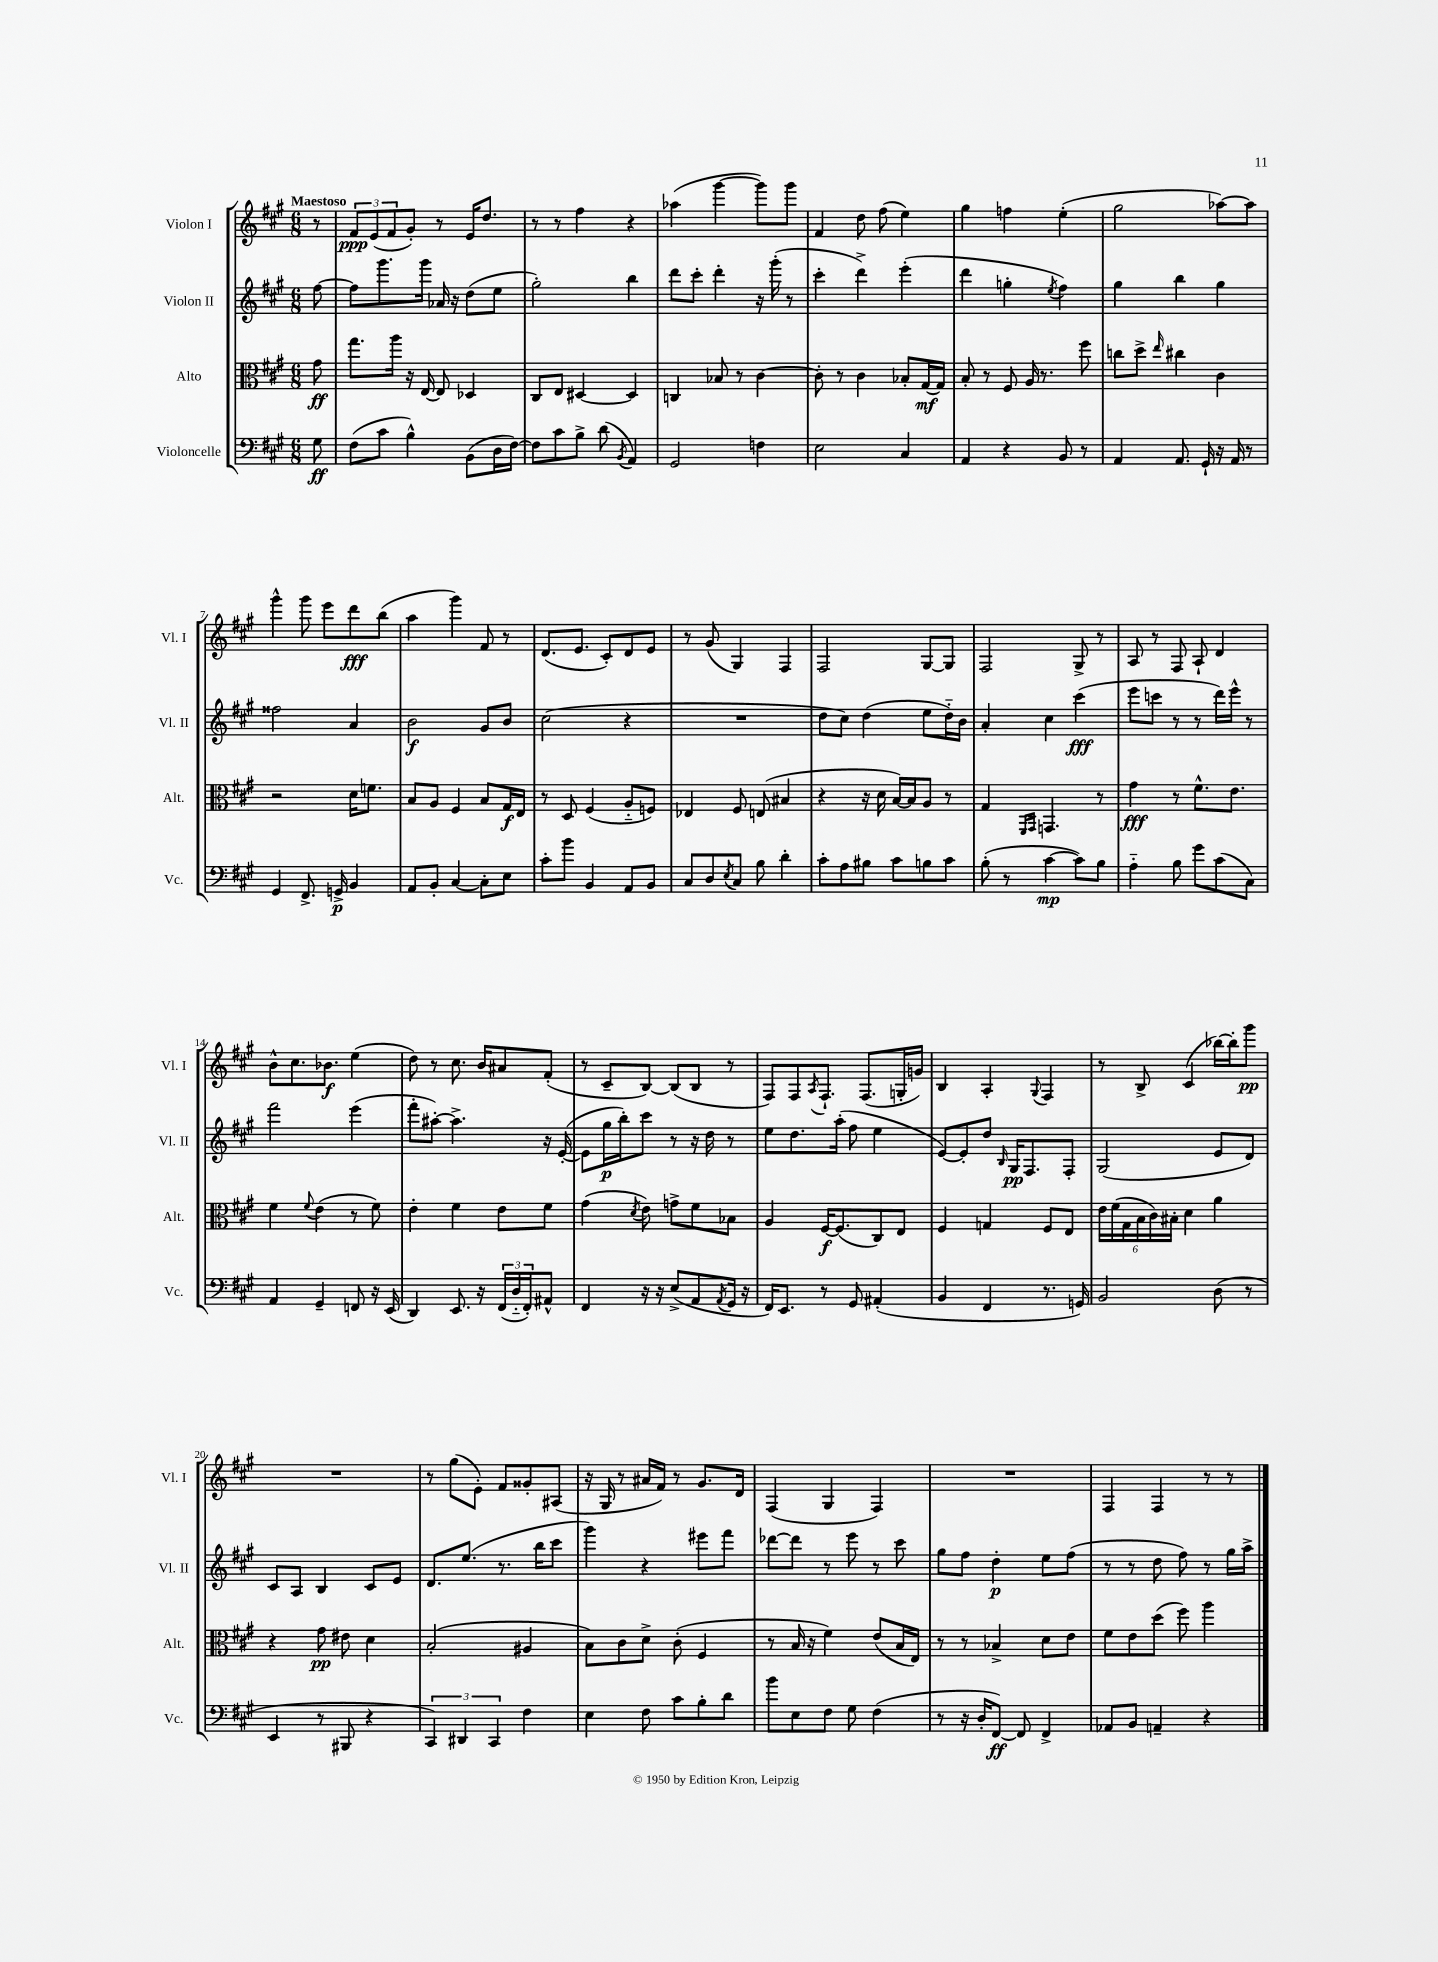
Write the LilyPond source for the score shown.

<<
\new StaffGroup <<
\new Staff = "s0" \with { instrumentName = "Violon I" shortInstrumentName = "Vl. I" } {
    \clef treble \key a \major \numericTimeSignature \time 6/8 \partial 8 \tempo "Maestoso"
    r8 |
    \tuplet 3/2 { fis'8\ppp e'8( fis'8 } gis'8-.) r8 e'16 d''8. |
    r8 r8 fis''4 r4 |
    aes''4( gis'''4~ gis'''8) gis'''8 |
    fis'4 d''8 fis''8( e''4) |
    gis''4 f''4 e''4-.( |
    gis''2 aes''8~) aes''8 |
    gis'''4-^ gis'''8 e'''8 d'''8\fff b''8( |
    a''4 gis'''4) fis'8 r8 |
    d'8.( e'8. cis'8-.) d'8 e'8 |
    r8 gis'8( gis4) fis4 |
    fis2 gis8~ gis8 |
    fis2 gis8-> r8 |
    a8 r8 fis8 a8-! d'4 |
    b'8-^ cis''8. bes'8.\f e''4( |
    d''8) r8 cis''8. b'16 ais'8 fis'8-.( |
    r8 cis'8-- b8~) b8( b8 r8 |
    fis8) fis8 \acciaccatura { a8 } fis8.-! fis8.( g16-. g'16) |
    b4 a4-. \appoggiatura { gis8 } fis4 |
    r8 b8-> cis'4( bes''16~) bes''16-. gis'''8\pp |
    R2. |
    r8 gis''8( e'8-.) fis'8 gisis'8-. ais8( |
    r16 gis16 r8 ais'16 fis'16) r8 gis'8. d'16 |
    fis4( gis4 fis4) |
    R2. |
    fis4 fis4 r8 r8 \bar "|." |
}
\new Staff = "s1" \with { instrumentName = "Violon II" shortInstrumentName = "Vl. II" } {
    \clef treble \key a \major \numericTimeSignature \time 6/8 \partial 8
    fis''8~ |
    fis''8 gis'''8. gis'''16 aes'16 r16 d''8( e''8 |
    gis''2-.) b''4 |
    d'''8 cis'''8-. d'''4-. r16 gis'''16-.( r8 |
    cis'''4-. d'''4->) e'''4-.( |
    d'''4 g''4-. \acciaccatura { e''8 } fis''4) |
    gis''4 b''4 gis''4 |
    fisis''2 a'4 |
    b'2\f gis'8 b'8 |
    cis''2( r4 |
    R2. |
    d''8 cis''8) d''4( e''8 d''16-_) b'16 |
    a'4-. cis''4 cis'''4\fff( |
    e'''8 c'''8 r8 r8 d'''16) e'''16-^ r8 |
    fis'''2 e'''4( |
    fis'''8-. ais''8~-.) ais''4.-> r16 e'16~-.( |
    e'8 gis''16\p b''16-.) cis'''8 r8 r16 d''16 r8 |
    e''8 d''8. a''16-.( fis''8 e''4 |
    e'8~) e'8-. d''8 \grace { b16 } gis16\pp fis8. fis8-. |
    gis2( e'8 d'8) |
    cis'8 a8 b4 cis'8 e'8 |
    d'8. e''8.( r8. b''16 cis'''8 |
    gis'''4) r4 eis'''8 fis'''8 |
    des'''8~ des'''8 r8 e'''8 r8 cis'''8 |
    gis''8 fis''8 d''4-.\p e''8 fis''8( |
    r8 r8 d''8 fis''8) r8 gis''16 a''16-> \bar "|." |
}
\new Staff = "s2" \with { instrumentName = "Alto" shortInstrumentName = "Alt." } {
    \clef alto \key a \major \numericTimeSignature \time 6/8 \partial 8
    gis'8\ff |
    gis''8. a''16 r16 e16~ e8 des4 |
    cis8 e8 dis4~ dis4 |
    c4 bes8 r8 cis'4~ |
    cis'8-. r8 cis'4 bes8-. gis16~\mf gis16 |
    b8-. r8 fis8 a16 r8. fis''8 |
    c''8 d''8-> \grace { e''16 } cis''4 cis'4 |
    r2 d'16 f'8. |
    b8 a8 fis4 b8 gis16\f e16 |
    r8 d8 fis4( a8-_ f8) |
    ees4 fis8 e8( bis4 |
    r4 r16 d'16 b16~) b16 a8 r8 |
    gis4 \grace { fis,16 gis,16 } g,4. r8 |
    gis'4\fff r8 fis'8.-^ e'8. |
    fis'4 \appoggiatura { fis'8 } e'4( r8 fis'8) |
    e'4-. fis'4 e'8 fis'8 |
    gis'4( \acciaccatura { d'8 } e'8) g'8-> fis'8 bes8 |
    a4 fis16~\f fis8.( cis8) e8 |
    fis4 g4 fis8 e8 |
    \tuplet 6/4 { e'16 fis'16( gis16 b16 cis'16) bis16-. } d'4 a'4 |
    r4 gis'8\pp eis'8 d'4 |
    b2-.( ais4 |
    b8) cis'8 d'8-> cis'8-.( fis4 |
    r8 b16 r16 fis'4) e'8( b16 e16) |
    r8 r8 bes4-> d'8 e'8 |
    fis'8 e'8 d''8( fis''8) a''4 \bar "|." |
}
\new Staff = "s3" \with { instrumentName = "Violoncelle" shortInstrumentName = "Vc." } {
    \clef bass \key a \major \numericTimeSignature \time 6/8 \partial 8
    gis8\ff |
    fis8( cis'8 b4-^) b,8( d16 fis16~) |
    fis8 cis'8 b8-> d'8( \acciaccatura { b,8 } a,4) |
    gis,2 f4 |
    e2 cis4 |
    a,4 r4 b,8 r8 |
    a,4 a,8. gis,16-! r16 a,16 r8 |
    gis,4 fis,8.-> g,16->\p b,4 |
    a,8 b,8-. cis4~ cis8-. e8 |
    cis'8-. b'8 b,4 a,8 b,8 |
    cis8 d8 \acciaccatura { e8 } cis8 b8 d'4-. |
    cis'8-. a8 bis8 cis'8 b8 cis'8 |
    b8-.( r8 cis'4~\mp cis'8) b8 |
    a4-_ b8 gis'8 cis'8( cis8) |
    a,4 gis,4-- f,8 r16 e,16( |
    d,4) e,8. r16 \tuplet 3/2 { fis,16( d16-_ fis,16-.) } ais,8-^ |
    fis,4 r16 r16 e8->( a,8 \acciaccatura { a,8 } gis,16 r16 |
    fis,16) e,8. r8 gis,8 ais,4-.( |
    b,4 fis,4 r8. g,16) |
    b,2 d8( r8 |
    e,4 r8 bis,,8 r4 |
    \tuplet 3/2 { cis,4) dis,4 cis,4 } fis4 |
    e4 fis8 cis'8 b8-. d'8 |
    b'8 e8 fis8 gis8 fis4( |
    r8 r16 d16-. fis,8~\ff) fis,8 fis,4-> |
    aes,8 b,8 a,4-- r4 \bar "|." |
}
>>
>>
